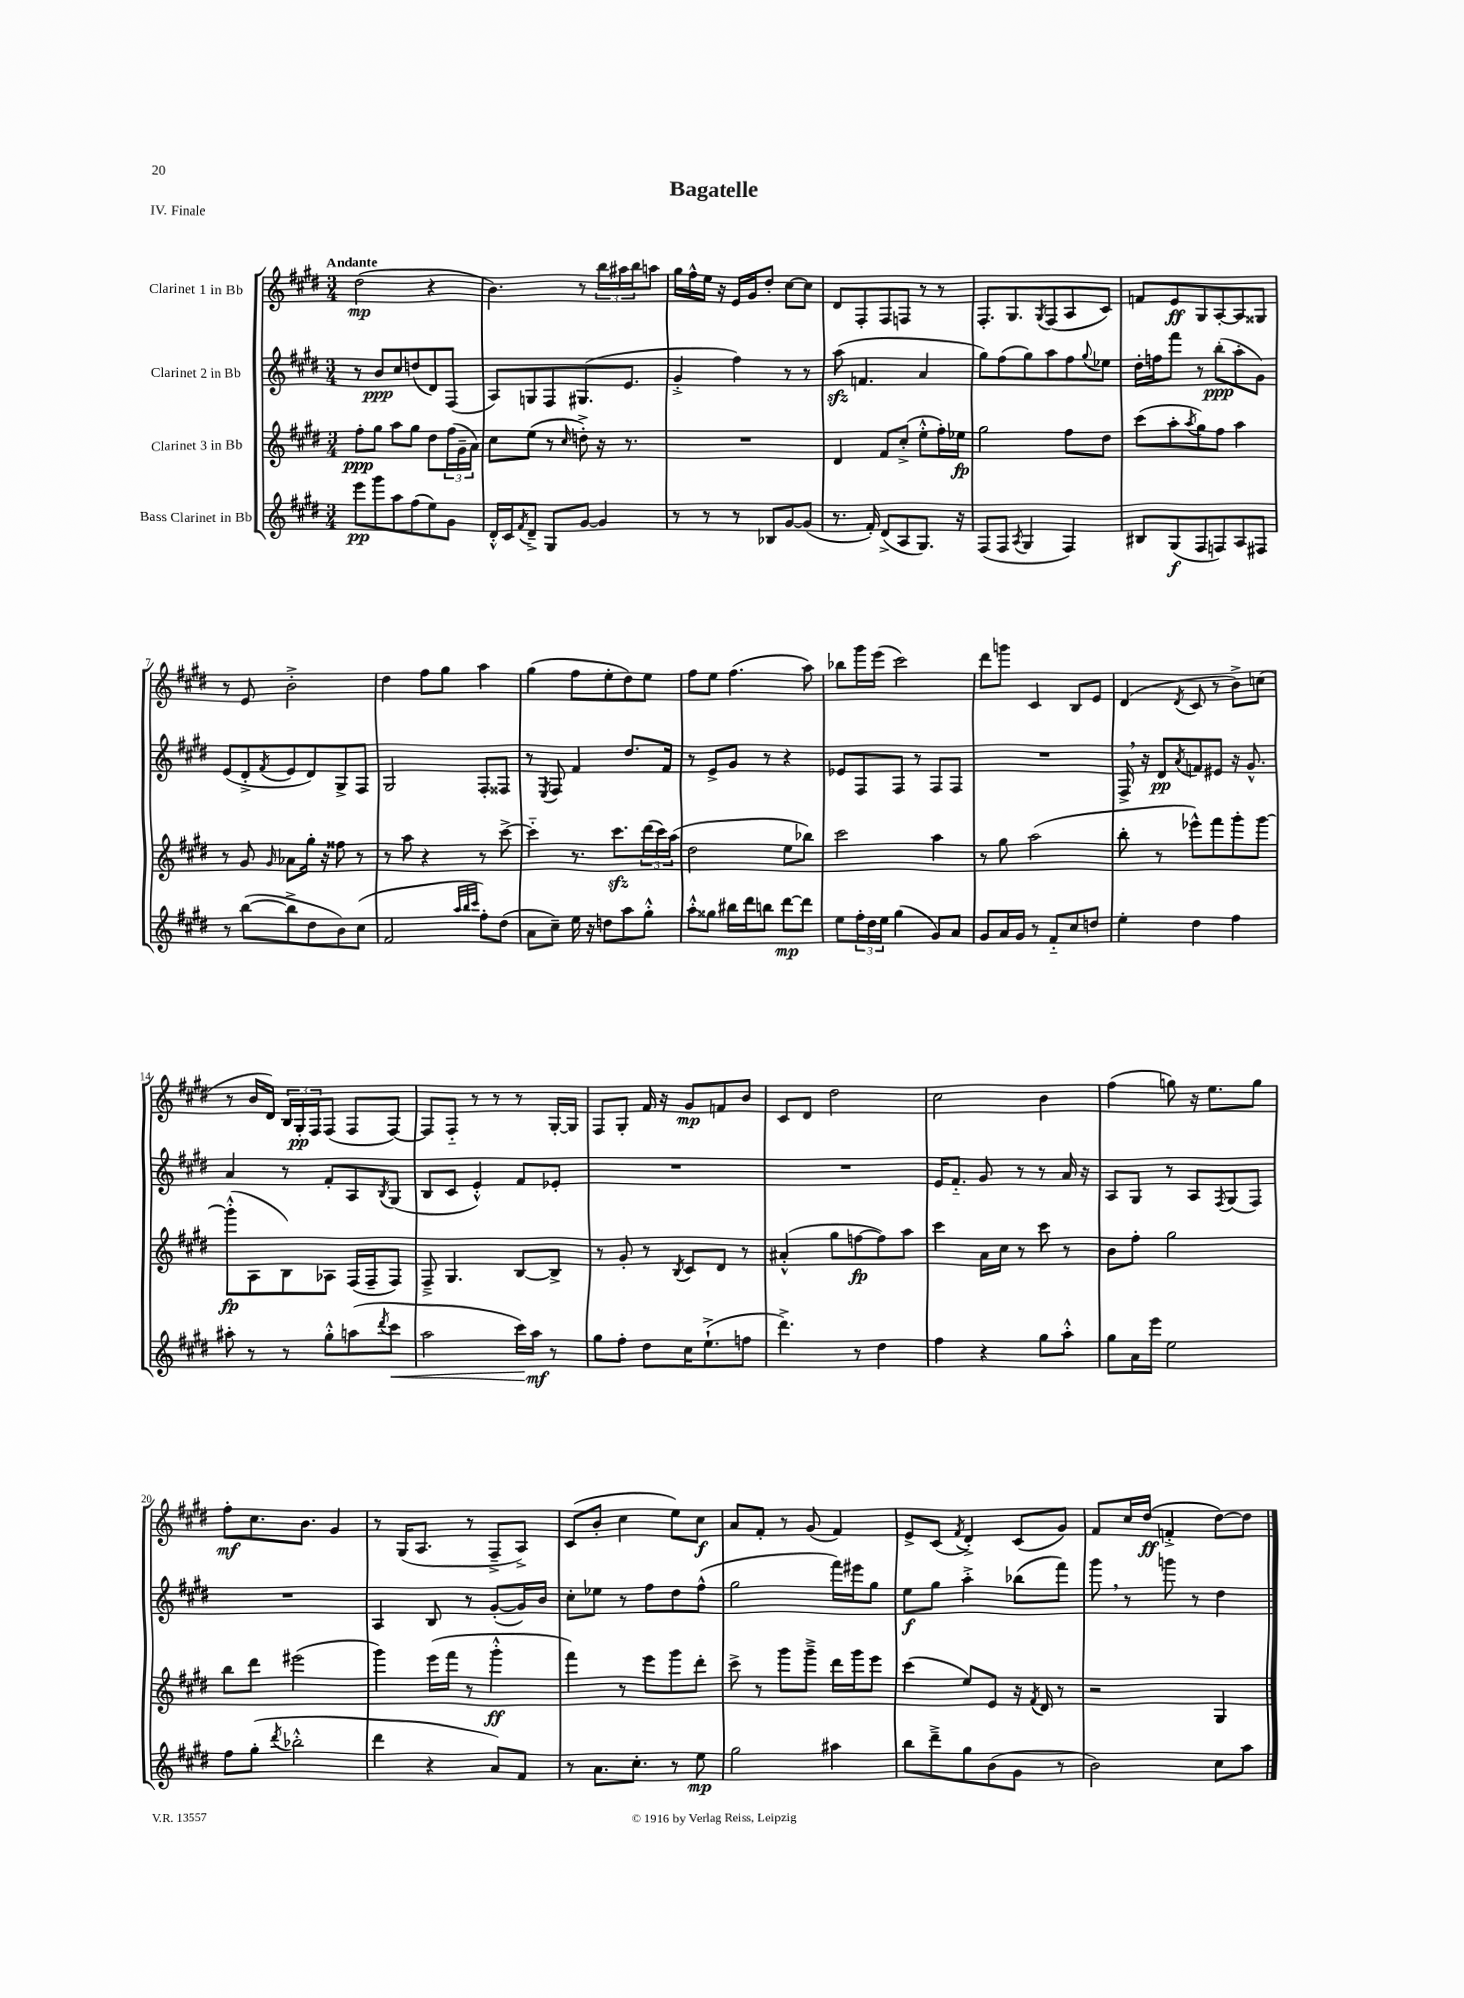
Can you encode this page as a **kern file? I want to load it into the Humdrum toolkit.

**kern	**kern	**kern	**kern
*staff4	*staff3	*staff2	*staff1
*clefG2	*clefG2	*clefG2	*clefG2
*k[f#c#g#d#]	*k[f#c#g#d#]	*k[f#c#g#d#]	*k[f#c#g#d#]
*M3/4	*M3/4	*M3/4	*M3/4
8eee\L	8ff#'\L	8r	(2dd#\
8ggg#\	8gg#\J	8b/L	.
8aa\	8aa\L	8cc#/	.
(8ff#\	8gg#\J	(8dd/	.
8ee\)	8dd#\L	8d#/)	4r
8g#\J	(24ff#\L	(8F#/J	.
.	24g#~\	.	.
.	24a\JJ)	.	.
=	=	=	=
16d#'^^/LL	8cc#\L	8A/L)	4.b\)
16c#/J	.	.	.
8qf#/	.	.	.
8d#~^/J	(8ee\J	8G/	.
8G#/L	8r	8F#/	.
.	16qqcc#/	.	.
[8g#/J	8dd'^\)	(8.G#/	8r
4g#/]	16r	.	24bb\LL
.	.	.	24aa#\
.	8.r	8.e/J	.
.	.	.	24bb\J
.	.	.	8aa\J
=	=	=	=
8r	2.r	4g#'^/	16gg#\LL
.	.	.	16ff#^^\
8r	.	.	16ee\JJ
.	.	.	16r
8r	.	4ff#\)	16e/LL
.	.	.	16g#/J
8B-/L	.	.	8dd#'/J
[8g#/	.	8r	[8cc#\L
(8g#/]J	.	8r	8cc#\]J
=	=	=	=
8.r	4d#/	(8aa\	8d#/L
.	.	4.f/	8F#'/
16f#'/)	.	.	.
(8d#^/L	8f#/L	.	8F#/
8A/	(8cc#'^/J	.	8F/J
8.G#/J)	8ee'^^\L	4a/	8r
.	16ff#'\L)	.	8r
16r	16ee-\JJ	.	.
=	=	=	=
(8F#/L	2gg#\	8gg#\L)	8.F#'/L
8F#/J	.	(8ff#\	.
.	.	.	8.G#/
8qA/	.	.	.
4G#/	.	8gg#\)	.
.	.	.	8qG#/
.	.	8aa\	(8F#/
4F#/)	8ff#\L	8ff#\	8A/
.	.	8qqgg#/	.
.	8dd#\J	8ee-\J	8c#/J)
=	=	=	=
8B#/L	(8ccc#\L	16dd#'\LL	8f/L
.	.	16ff\J	.
(8G#/	8aa'\	8fff#\J	8e/
.	8qaa/	.	.
8F#/	8gg#\)	8r	8G#/
8F/)	8ff#\J	(8bb'\L	[8A'/
8A/	4aa\	8aa'\	8A/]
8F#/J	.	8g#\J)	8G##/J
=	=	=	=
8r	8r	(8e/L	8r
([8bb\L	8g#/	8d#'^/	8e/
.	16qqg#/	8qf#/	.
8bb^\]	8a-\L	8e/	2b'^\
8dd#\	16gg#'\Jk	8d#/)	.
.	16r	.	.
8b\)	8ff##\	8G#^/	.
(8cc#\J	8r	8F#/J	.
=	=	=	=
2f#/	8r	2G#/	4dd#\
.	8aa\	.	.
.	4r	.	8ff#\L
.	.	.	8gg#\J
32qqaa/LLL	.	.	.
32qqbb/	.	.	.
32qqccc#/JJJ	.	.	.
8ff#'\L)	8r	8F#'/L	4aa\
(8dd#\J	[8ccc#^\	8F##/J	.
=	=	=	=
8a\L	4ccc#'~\]	8r	(4gg#\
.	.	8qE/	.
8cc#~\J)	.	8F#/	.
16ee\	8.r	4f#/	8ff#\L
16r	.	.	.
8dd\L	.	.	8ee'\
.	8.ccc#\L	.	.
8aa\	.	8.dd#/L	8dd#\)
8gg#'^^\J	(24ddd#\L	.	8ee\J
.	24ccc#\)	.	.
.	.	16f#/Jk	.
.	(24aa\JJ	.	.
=	=	=	=
8aa'^^\L	2dd#\	8r	8ff#\L
8gg##\J	.	8e^/L	8ee\J
16bb#\LL	.	8g#/J	(4.ff#\
16ddd#\J	.	.	.
8bb\J	.	8r	.
[8ddd#\L	8ee\L	4r	.
8ddd#\]J	8bb-\J)	.	8aa\)
=	=	=	=
8ee\L	2ccc#\	8e-/L	8bb-\L
24ff#'\L	.	8F#/	16ggg#\L
24dd#\	.	.	.
.	.	.	(16eee\JJ
24ee\JJ	.	.	.
(4gg#\	.	8F#/J	2ccc#\)
.	.	8r	.
8g#/L)	4aa\	8F#/L	.
8a/J	.	8F#/J	.
=	=	=	=
8g#/L	8r	2.r	8ddd#\L
16a/L	8gg#\	.	8ggg\J
16g#/JJ	.	.	.
8r	(2aa\	.	4c#/
8f#'~/L	.	.	.
8cc#/	.	.	8B/L
8dd/J	.	.	8e/J
=	=	=	=
4ee'\	8bb'\	16F#^/	(4d#/
.	.	16r	.
.	8r	8d#/L	.
.	.	8qa/	8qd#/
4dd#\	8eee-^^\L)	8f/	8c#/
.	8fff#\	8e#/J	8r
4ff#\	8ggg#'\	16r	8b^\L)
.	.	8.g#^^/	.
.	[8ggg#\J	.	(8cc\J
=	=	=	=
8aa#'\	(8ggg#'^^\]L	4a/	8r
8r	8A\	.	16b/LL
.	.	.	16d#/JJ)
8r	8B\)	8r	24B/LL
.	.	.	24G#'/
.	.	.	24F#/J
8gg#'^^\L	8A-\J	8f#'/L	(8F#/J
(8aa\	(16F#/LL	8A/	8F#/L
.	16F#~/J	.	.
8qddd#/	.	8qB/	.
8ccc#\J	8F#/J)	(8G#/J	[8F#/J)
=	=	=	=
2aa\	8F#~^/	8B/L	8F#/]L
.	4.G#/	8c#/J	8F#'~/J
.	.	4e'^^/)	8r
.	.	.	8r
16ccc#\LL)	[8B/L	8f#/L	8r
16aa\JJ	.	.	.
8r	8B^/]J	8e-'/J	[16G#'/LL
.	.	.	16G#/]JJ
=	=	=	=
8gg#\L	8r	2.r	8F#/L
8ff#'\J	8g#'/	.	8G#'/J
8dd#\L	8r	.	16f#/
.	.	.	16r
.	8qB/	.	.
16cc#\K	8c#/L	.	8g#/L
(8.ee`^\	.	.	.
.	8d#/J	.	8f/
8ff\J	8r	.	8b/J
=	=	=	=
4.ddd#^\)	(4a#'^^/	2.r	8c#/L
.	.	.	8d#/J
.	8gg#\L	.	2dd#\
8r	[8ff\	.	.
4dd#\	8ff\])	.	.
.	8aa\J	.	.
=	=	=	=
4ff#\	4ccc#\	16e/LK	2cc#\
.	.	8.f#'~/J	.
4r	16a\LL	8g#/	.
.	16cc#\JJ	.	.
.	8r	8r	.
8gg#\L	8ccc#\	8r	4b\
8aa'^^\J	8r	16a/	.
.	.	16r	.
=	=	=	=
8gg#\L	8b\L	8A/L	(4ff#\
16a\L	8ff#'\J	8G#/J	.
16eee\JJ	.	.	.
2ee\	2gg#\	8r	8gg\)
.	.	8A/L	16r
.	.	.	8.ee\L
.	.	8qF#/	.
.	.	(8G#/	.
.	.	8F#/J)	8gg\J
=	=	=	=
8ff#\L	8bb\L	2.r	8ff#'\L
(8gg#'\J	8ddd#\J	.	8.cc#\
8qddd#/	.	.	.
2bb-'^^\	(2eee#\	.	.
.	.	.	8.b\J
.	.	.	4g#/
=	=	=	=
4ddd#\	4ggg#\)	4A/	8r
.	.	.	(16G#/LK
.	.	.	8.A/J
4r	(16eee\LL	8B/	.
.	16fff#\JJ	.	.
.	8r	8r	8r
8a/L)	4ggg#'^^\	([8g#'/L	8F#~^/L
8f#/J	.	16g#/]L)	8A^/J)
.	.	16b/JJ	.
=	=	=	=
8r	4fff#\)	8cc#'\L	(8c#/L
8.a\L	.	8ee-\J	8b'/J
.	8r	8r	4cc#\
8.cc#'\J	.	.	.
.	8eee\L	8ff#\L	.
8r	8ggg#\	8dd#\	8ee\L)
8ee\	8ddd#'\J	(8ff#^^\J	8cc#\J
=	=	=	=
2gg#\	8ccc#^\	2gg#\	8a/L
.	8r	.	8f#'/J
.	8ggg#\L	.	8r
.	8ggg#~^\J	.	(8g#/
4aa#\	16ddd#\LL	16fff#\LL)	4f#/)
.	16ggg#\J	16eee#\J	.
.	8eee\J	8gg#\J	.
=	=	=	=
8bb\L	(4ccc#\	8ee\L	8e^/L
8ddd#~^\	.	8gg#\J	(8c#/J
.	.	.	8qf#/
8gg#\	8ee/L)	4aa'^\	4d#'^/)
(8b\	8e/J	.	.
8g#\J	16r	(8bb-\L	(8c#/L
.	8qf#/	.	.
.	16d#/	.	.
8r	8r	8fff#\J)	8g#/J)
=	=	=	=
2b\)	2r	8ggg#\	8f#/L
.	.	8r	16cc#/L
.	.	.	(16dd#/JJ
.	.	8ggg\	4f'^/
.	.	8r	.
8cc#\L	4G#/	4dd#\	[8dd#\L)
8aa\J	.	.	8dd#\]J
==	==	==	==
*-	*-	*-	*-
